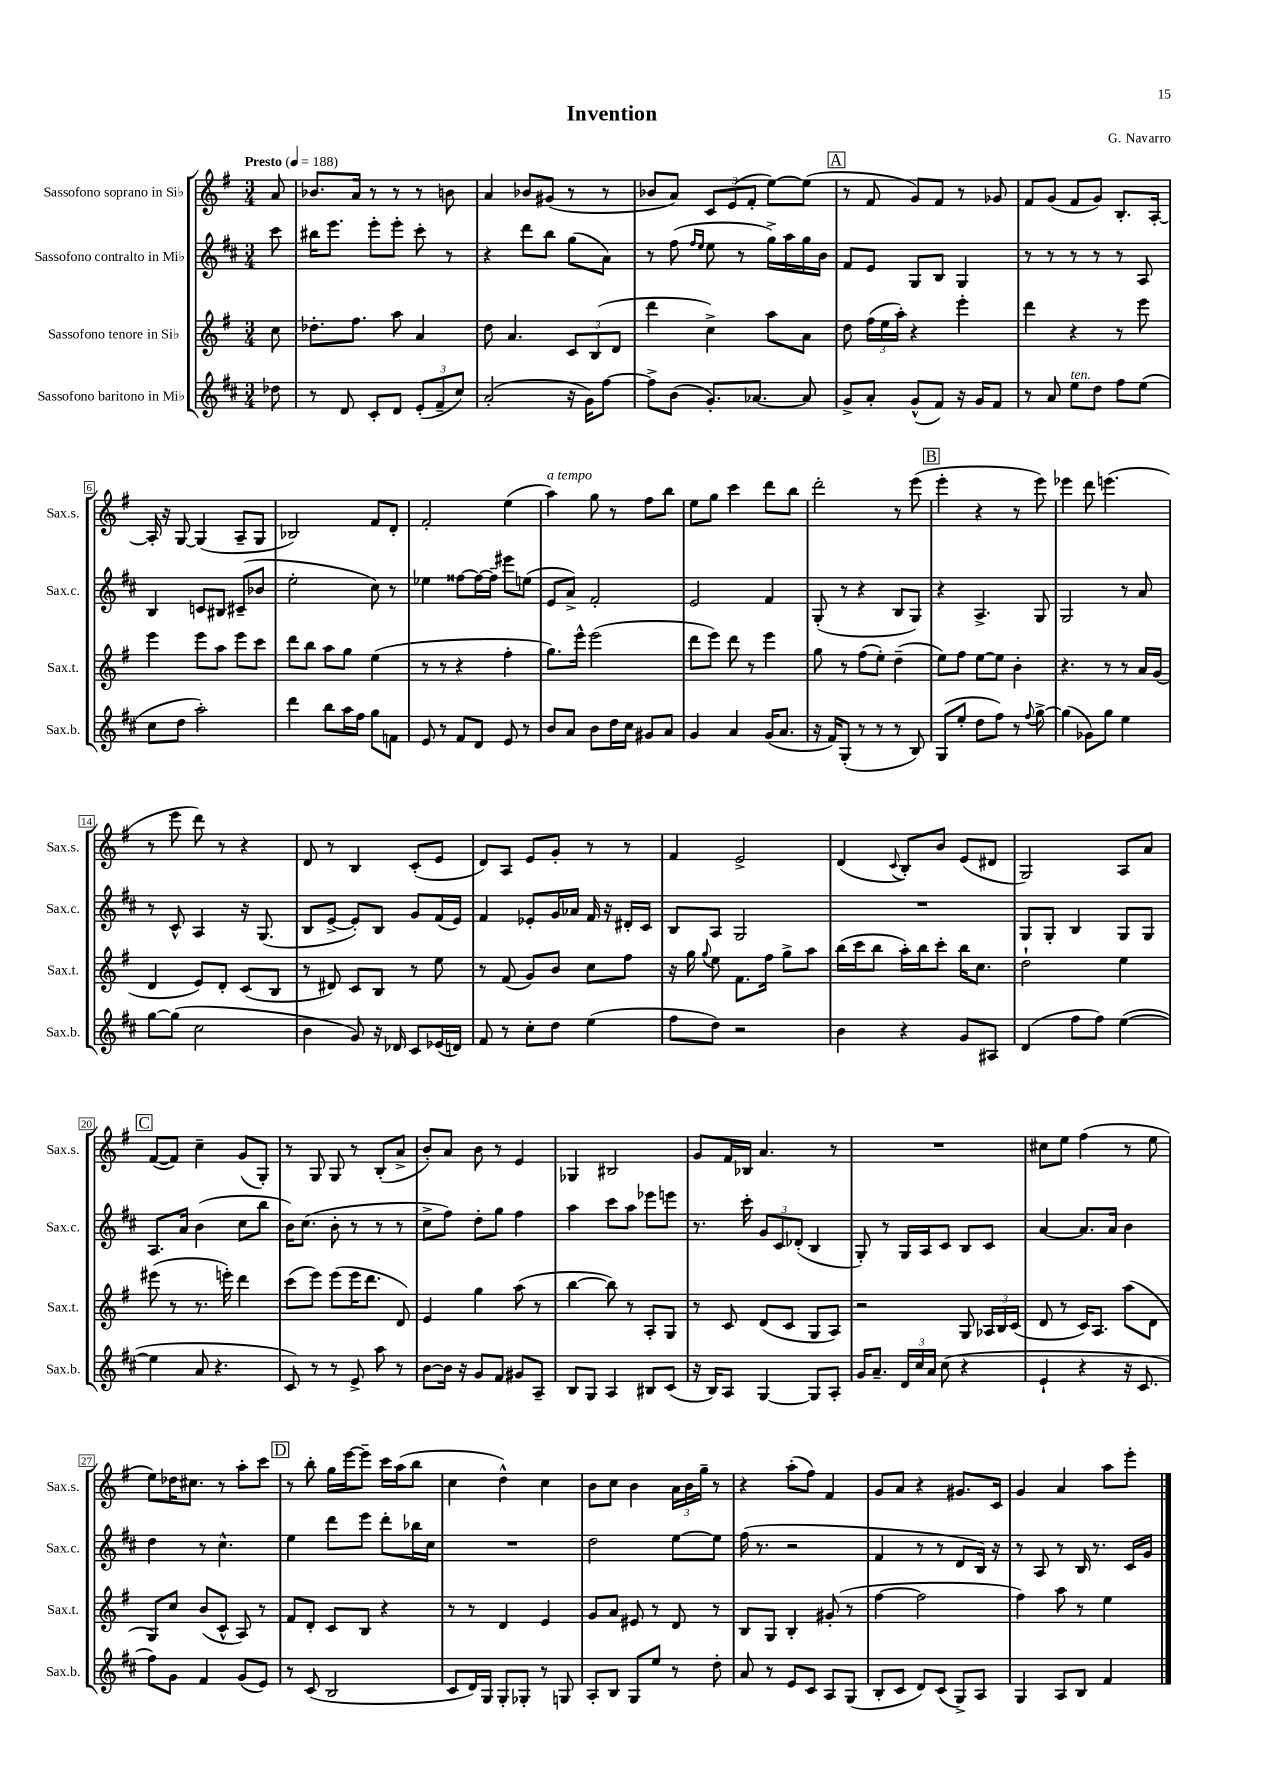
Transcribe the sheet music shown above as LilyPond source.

\header { title = "Invention" composer = "G. Navarro" }
<<
\new StaffGroup <<
\new Staff = "s0" \with { instrumentName = "Sassofono soprano in Sib" shortInstrumentName = "Sax.s." } {
    \clef treble \key g \major \numericTimeSignature \time 3/4 \partial 8 \tempo "Presto" 4 = 188
    \autoBeamOff a'8 |
    bes'8.[ a'16] r8 r8 r8 b'8 |
    a'4 bes'8[ gis'8]( r8 r8 |
    bes'8[ a'8]) \tuplet 3/2 { c'8[ e'8( fis'8]-. } e''8[~) e''8]( |
    \mark \markup { \box "A" } r8 fis'8 g'8[) fis'8] r8 ges'8 |
    fis'8[ g'8]( fis'8[ g'8]) b8.[-. a16]~-. |
    a16-. r16 g8~ g4( a8[-- g8] |
    bes2) fis'8[ d'8]-. |
    fis'2-. e''4( |
    a''4^\markup { \italic "a tempo" }) g''8 r8 fis''8[ b''8] |
    e''8[ g''8] c'''4 d'''8[ b''8] |
    d'''2-. r8 e'''8( |
    \mark \markup { \box "B" } e'''4-. r4 r8 e'''8) |
    ees'''4 d'''8 e'''4.( |
    r8 e'''8 d'''8) r8 r4 |
    d'8 r8 b4 c'8[-.( e'8] |
    d'8[) a8] e'8[ g'8]-. r8 r8 |
    fis'4 e'2-> |
    d'4( \appoggiatura { c'8 } b8[-.) b'8] e'8[( dis'8] |
    g2) a8[ a'8] |
    \mark \markup { \box "C" } fis'8[~( fis'8]) c''4-- g'8[( g8]-.) |
    r8 g8 g8 r8 b8[-.( a'8]-> |
    b'8[-.) a'8] b'8 r8 e'4 |
    ges4 bis2 |
    g'8[ fis'16 bes16] a'4. r8 |
    R2. |
    cis''8[ e''8] fis''4( r8 e''8 |
    e''8[) des''16 cis''8.] r8 a''8[-. c'''8] |
    \mark \markup { \box "D" } r8 b''8-. g''16[ e'''16~ e'''8]-- c'''16[ a''16( b''8] |
    c''4 d''4-^) c''4 |
    b'8[ c''8] b'4 \tuplet 3/2 { a'16[ b'16 g''16]-- } r8 |
    r4 a''8[-.( fis''8]) fis'4 |
    g'8[ a'8] r4 gis'8.[ c'16] |
    g'4 a'4 a''8[ e'''8]-. \bar "|." |
}
\new Staff = "s1" \with { instrumentName = "Sassofono contralto in Mib" shortInstrumentName = "Sax.c." } {
    \clef treble \key d \major \numericTimeSignature \time 3/4 \partial 8
    \autoBeamOff cis'''8 |
    bis''16[ e'''8.] e'''8[-. e'''8]-. cis'''8-. r8 |
    r4 d'''8[ b''8] g''8[( a'8]) |
    r8 fis''8( \grace { fis''16[ e''16] } e''8 r8 g''16[->) a''16 g''16 b'16] |
    \mark \markup { \box "A" } fis'8[ e'8] g8[ b8] g4 |
    r8 r8 r8 r8 r8 a8 |
    b4 c'8[ bis8] cis'8[--( bes'8] |
    e''2-. cis''8) r8 |
    ees''4 fisis''8[~ fisis''16~ fisis''16]-- eis'''8[ e''8]( |
    e'8[ a'8]->) fis'2-. |
    e'2 fis'4 |
    g8-.( r8 r4 b8[ g8]) |
    \mark \markup { \box "B" } r4 a4.-> g8 |
    g2 r8 a'8 |
    r8 cis'8-^ a4 r16 g8.( |
    b8[ e'8]~-> e'8[-.) b8] g'8[ fis'16( e'16]) |
    fis'4 ees'8[-. g'16 aes'16] fis'16 r16 dis'16[-. cis'16] |
    b8[ a8] g2 |
    R2. |
    g8[ g8]-. b4 g8[ g8] |
    \mark \markup { \box "C" } a8.[ a'16] b'4( cis''8[ b''8] |
    b'16[) cis''8.]( b'8-. r8 r8 r8 |
    cis''8[-> fis''8]) d''8[-. g''8] fis''4 |
    a''4 cis'''8[ a''8] ees'''8[ e'''8] |
    r8. cis'''16-. \tuplet 3/2 { g'8[ cis'8 des'8]-.( } b4 |
    g8-.) r8 g16[ a16 cis'8] b8[ cis'8] |
    a'4~ a'8.[ a'16] b'4 |
    d''4 r8 cis''4.-^ |
    \mark \markup { \box "D" } e''4 d'''8[ e'''8] d'''8[-. bes''16 cis''16] |
    R2. |
    d''2 e''8[~ e''8] |
    fis''16( r8. r2 |
    fis'4 r8 r8 d'8[ b16]) r16 |
    r8 a8 r8 b16 r8. cis'16[ g'16] \bar "|." |
}
\new Staff = "s2" \with { instrumentName = "Sassofono tenore in Sib" shortInstrumentName = "Sax.t." } {
    \clef treble \key g \major \numericTimeSignature \time 3/4 \partial 8
    \autoBeamOff c''8 |
    des''8.[-. fis''8.] a''8 a'4 |
    d''8 a'4. \tuplet 3/2 { c'8[ b8( d'8] } |
    d'''4 c''4->) a''8[ a'8] |
    \mark \markup { \box "A" } d''8 \tuplet 3/2 { fis''16[( e''16 a''16]-.) } r4 e'''4-. |
    d'''4 r4 r8 e'''8 |
    e'''4 e'''8[ a''8] e'''8[ c'''8] |
    d'''8[ b''8] a''8[ g''8] e''4( |
    r8 r8 r4 fis''4-. |
    g''8.[) e'''16]-^ e'''2( |
    d'''8[ e'''8]) d'''8 r8 e'''4 |
    g''8 r8 fis''8[( e''8]-.) d''4--( |
    \mark \markup { \box "B" } e''8[) fis''8] e''8[~ e''8] b'4-. |
    r4. r8 r8 a'16[ g'16]( |
    d'4 e'8[) d'8]-. c'8[( b8] |
    r8 dis'8) c'8[ b8] r8 e''8 |
    r8 fis'8( g'8[) b'8] c''8[ fis''8] |
    r16 g''16 \appoggiatura { g''8 } e''8 fis'8.[ fis''16] g''8[-> a''8] |
    b''16[( c'''16 b''8] a''16[-.) b''16 c'''8]-. b''16[ c''8.] |
    d''2-! e''4 |
    \mark \markup { \box "C" } eis'''8( r8 r8. e'''16-.) d'''4 |
    c'''8[( e'''8]) e'''8[( e'''16 d'''8.] d'8) |
    e'4 g''4 a''8( r8 |
    b''4~ b''8) r8 a8[-. g8] |
    r8 c'8 d'8[( c'8] g8[ a8]) |
    r2 g8 \tuplet 3/2 { aes16[ b16 c'16]( } |
    d'8 r8 c'16[) a8.] a''8[( d'8] |
    g8[) c''8] b'8[( c'8]-^ a8) r8 |
    \mark \markup { \box "D" } fis'8[ d'8]-. c'8[ b8] r4 |
    r8 r8 d'4 e'4 |
    g'8[ a'8] eis'8 r8 d'8 r8 |
    b8[ g8] b4-. gis'8-.( r8 |
    fis''4~ fis''2 |
    fis''4) a''8 r8 e''4 \bar "|." |
}
\new Staff = "s3" \with { instrumentName = "Sassofono baritono in Mib" shortInstrumentName = "Sax.b." } {
    \clef treble \key d \major \numericTimeSignature \time 3/4 \partial 8
    \autoBeamOff des''8 |
    r8 d'8 cis'8[-. d'8] \tuplet 3/2 { e'8[-.( fis'8-- cis''8]) } |
    a'2-.( r16 g'16[) fis''8]~ |
    fis''8[-> b'8]( g'8.[-.) aes'8.]~ aes'8 |
    \mark \markup { \box "A" } g'8[-> a'8]-. g'8[-^( fis'8]) r16 g'16[ fis'8] |
    r8 a'8 e''8[^\markup { \italic "ten." } d''8] fis''8[ e''8]( |
    cis''8[ d''8] a''2-.) |
    d'''4 b''8[ a''16 fis''16] g''8[ f'8] |
    e'8 r8 fis'8[ d'8] e'8 r8 |
    b'8[ a'8] b'8[ d''16 cis''16] gis'8[ a'8] |
    g'4 a'4 g'16[( a'8.] |
    r16 fis'16[) g8]-.( r8 r8 r8 b8) |
    \mark \markup { \box "B" } g8[( e''8]-. d''8[ fis''8]) r8 \appoggiatura { fis''8 } g''8~-> |
    g''4( ges'8[) g''8] e''4 |
    g''8[~ g''8]( cis''2 |
    b'4 g'8) r16 des'16 cis'8[ ees'16( d'16]) |
    fis'8 r8 cis''8[-. d''8] e''4( |
    fis''8[ d''8]) r2 |
    b'4 r4 g'8[ ais8] |
    d'4( fis''8[ fis''8]) e''4~( |
    \mark \markup { \box "C" } e''4 a'8 r4. |
    cis'8) r8 r8 e'8-> a''8 r8 |
    b'8[~ b'16] r16 g'8[ fis'8] gis'8[ a8]-- |
    b8[ g8] a4 bis8[ cis'8]( |
    r16 b16[) a8] g4~ g8[ a8]-. |
    g'16[ a'8.]-- \tuplet 3/2 { d'16[ cis''16 a'16] } cis''8( r4 |
    e'4-! r4 r16 cis'8. |
    fis''8[) g'8] fis'4 g'8[( e'8]) |
    \mark \markup { \box "D" } r8 cis'8( b2 |
    cis'8[ d'16) g16] g8[-. ges8]-. r8 g8 |
    a8[-. b8] g8[ e''8] r8 d''8-. |
    a'8 r8 e'8[ cis'8] a8[ g8]( |
    b8[-. cis'8] d'8[) cis'8]( g8[->) a8] |
    g4 a8[ b8] fis'4 \bar "|." |
}
>>
>>
\layout { \context { \Score \override BarNumber.stencil = #(make-stencil-boxer 0.1 0.3 ly:text-interface::print) } }
